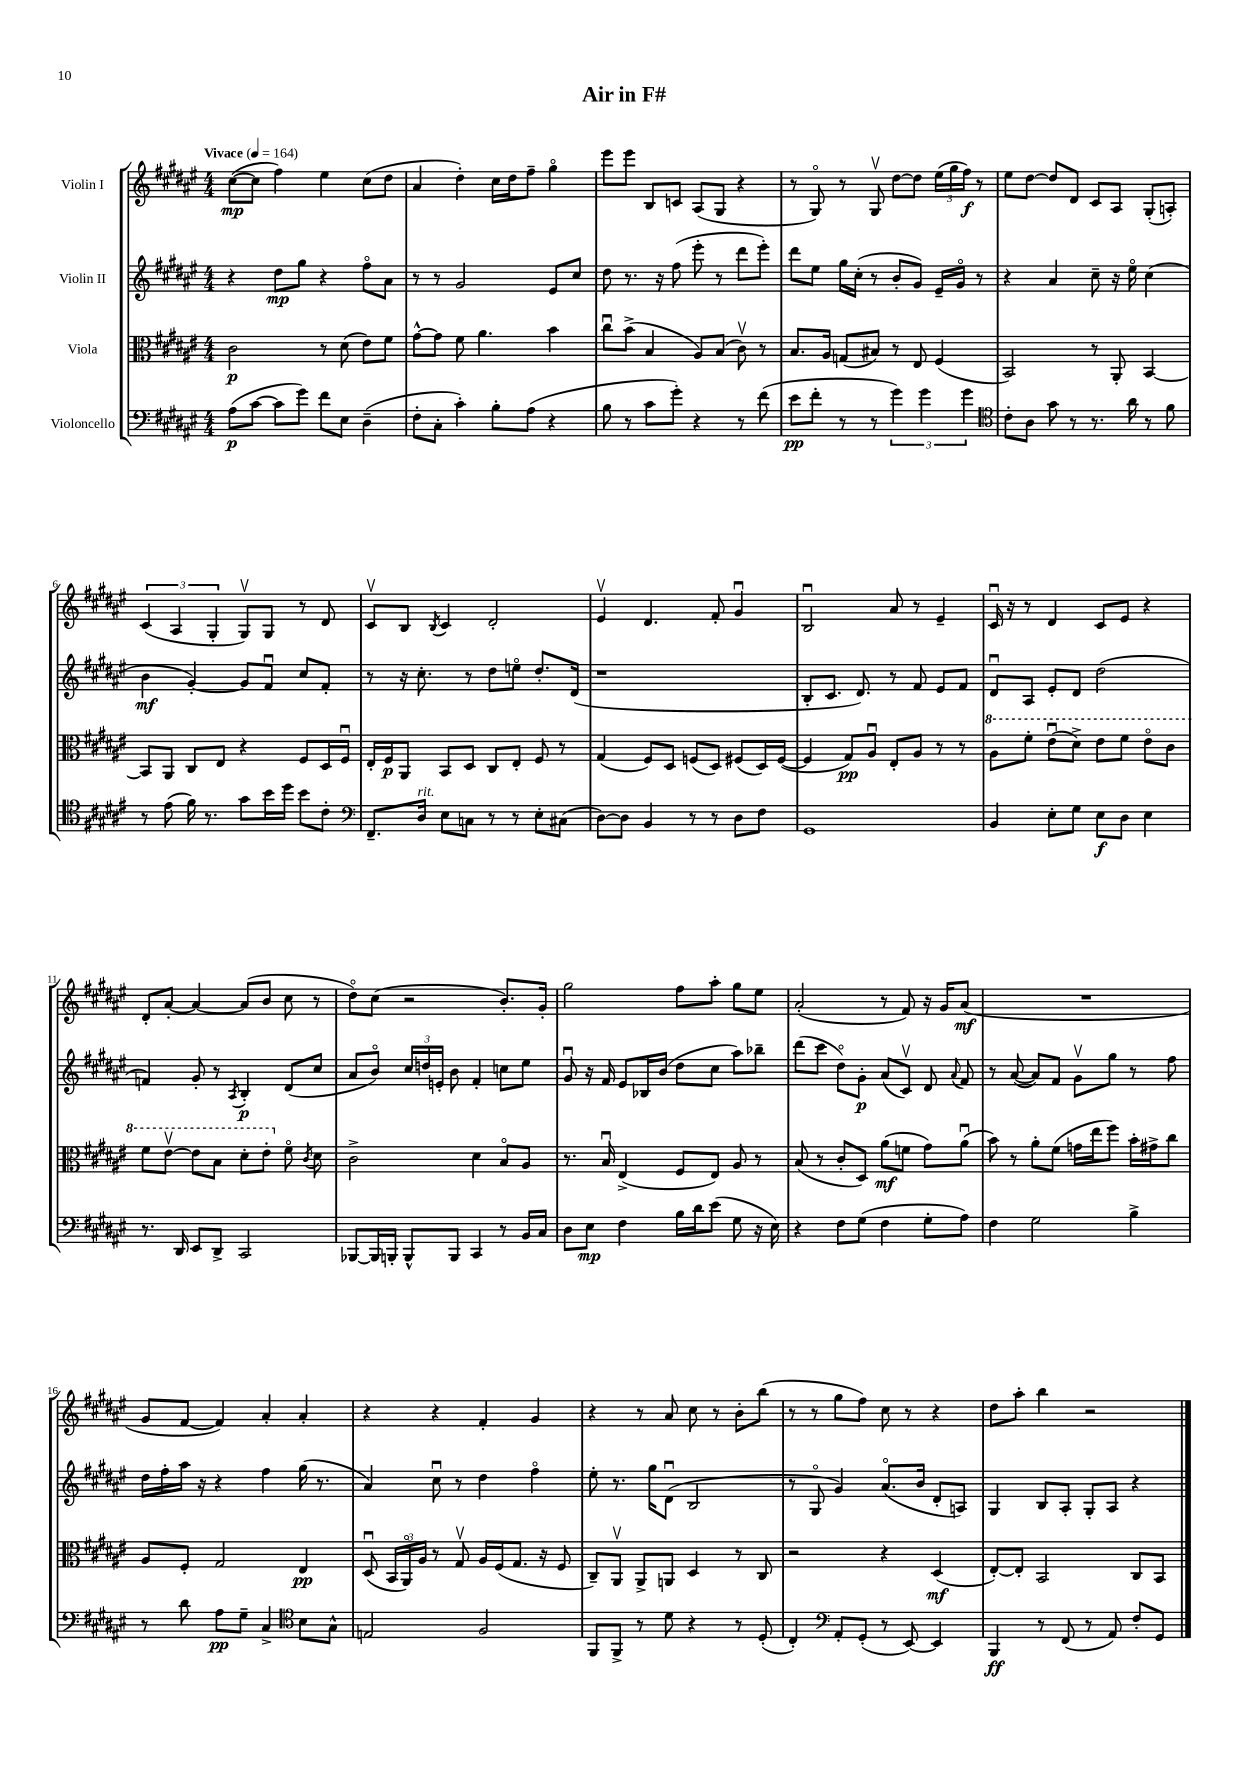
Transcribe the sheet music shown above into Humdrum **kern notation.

**kern	**kern	**kern	**kern
*staff4	*staff3	*staff2	*staff1
*clefF4	*clefC3	*clefG2	*clefG2
*k[f#c#g#d#a#e#]	*k[f#c#g#d#a#e#]	*k[f#c#g#d#a#e#]	*k[f#c#g#d#a#e#]
*M4/4	*M4/4	*M4/4	*M4/4
*MM164	*MM164	*MM164	*MM164
(8A#\L	2c#\	4r	([8cc#\L
[8c#\J	.	.	8cc#\]J
8c#\]L	.	8dd#\L	4ff#\)
8g#\J)	.	8gg#\J	.
8f#\L	8r	4r	4ee#\
8E#\J	(8d#\	.	.
(4D#~\	8e#\L)	8ff#o\L	(8cc#\L
.	8f#\J	8a#\J	8dd#\J
=	=	=	=
8F#'\L	[8g#^^\L	8r	4a#/
8C#'\J	8g#\]J	8r	.
4c#'\)	8f#\	2g#/	4dd#'\)
.	4.a#\	.	.
8B'\L	.	.	16cc#\LL
.	.	.	16dd#\J
(8A#\J	.	.	8ff#~\J
4r	4b\	8e#/L	4gg#o\
.	.	8cc#/J	.
=	=	=	=
8B\	8cc#u\L	8dd#\	8eee#\L
8r	(8b^\J	8.r	8eee#\J
8c#\L	4B/	.	8B/L
.	.	16r	.
8g#'\J)	.	(8ff#\	8c/J
4r	8A#/L)	8eee#'\	(8A#/L
.	(8B/J	8r	8G#/J
8r	8c#v\)	8ddd#\L	4r
(8f#\	8r	8eee#'\J)	.
=	=	=	=
8e#\L	8.B/L	8ddd#\L	8r
8f#'\J	.	8ee#\J	8G#o/)
.	16A#/Jk	.	.
8r	(8G/L	16gg#\LL	8r
.	.	(16cc#'\JJ	.
8r	8B#/J)	8r	8G#v/
6g#\)	8r	8b'/L	[8dd#\L
.	8E#/	8g#/J)	8dd#\]J
6g#\	.	.	.
.	(4F#/	16e#~/LL	(24ee#\LL
.	.	.	24gg#\
.	.	16g#o/JJ	.
6g#\	.	.	24ff#\JJ)
.	.	8r	8r
=	=	=	=
*clefC4	*	*	*
8c#'\L	2BB/)	4r	8ee#\L
8A#\J	.	.	[8dd#\J
8g#\	.	4a#/	8dd#/]L
8r	.	.	8d#/J
8.r	8r	8cc#~\	8c#/L
.	8AA#'/	16r	8A#/J
16a#\	.	16ee#o\	.
8r	[4BB/	(4cc#\	(8G#'/L
8f#\	.	.	8A'/J)
=	=	=	=
8r	8BB/]L	4b\	(6c#/
(8e#\	8AA#/J	.	.
.	.	.	6A#/
16f#\)	8C#/L	[4g#'/)	.
8.r	.	.	.
.	.	.	6G#'/
.	8E#/J	.	.
8g#\L	4r	8g#/]L	8G#v/L)
16b\L	.	8f#u/J	8G#/J
16dd#\JJ	.	.	.
8b\L	8F#/L	8cc#/L	8r
8c#'\J	16D#/L	8f#'/J	8d#/
.	16F#u/JJ	.	.
=	=	=	=
*clefF4	*	*	*
8.FF#~/L	16E#'/LL	8r	8c#v/L
.	16F#/J	.	.
.	8AA#/J	16r	8B/J
16D#/Jk	.	8.cc#'\	.
.	.	.	8qB/
8E#\L	8BB/L	.	4c#/
8C\J	8D#/J	8r	.
8r	8C#/L	8dd#\L	2d#'/
8r	8E#'/J	8eeo\J	.
8E#'\L	8F#/	8.dd#'/L	.
(8C#\J	8r	.	.
.	.	(16d#/Jk	.
=	=	=	=
[8D#\L)	(4G#/	1r	4e#v/
8D#\]J	.	.	.
4BB/	8F#/L)	.	4.d#/
.	8D#/J	.	.
8r	(8F/L	.	.
8r	8D#/J)	.	8f#'/
8D#\L	(8F#/L	.	4g#u/
8F#\J	16D#/L)	.	.
.	([16F#/JJ	.	.
=	=	=	=
1GG#	4F#/]	8B'/L	2Bu/
.	.	8.c#/J	.
.	8G#/L)	.	.
.	.	8.d#/)	.
.	8A#u/J	.	.
.	8E#'/L	8r	8a#/
.	8A#/J	8f#/	8r
.	8r	8e#/L	4e#~/
.	8r	8f#/J	.
=	=	=	=
4BB/	8a#\L	8d#u/L	16c#u/
.	.	.	16r
.	8ff#'\J	8A#/J	8r
8E#'\L	(8ee#u\L	8e#'/L	4d#/
8G#\J	8dd#^\J)	8d#/J	.
8E#\L	8ee#\L	(2dd#\	8c#/L
8D#\J	8ff#\J	.	8e#/J
4E#\	8ee#o\L	.	4r
.	8cc#\J	.	.
=	=	=	=
8.r	8ff#\L	4f/)	8d#'/L
.	[8ee#v\J	.	[8a#'/J
16DD#/	.	.	.
8EE#/L	8ee#\]L	8g#'/	4a#/_
8DD#^/J	8b\J	8r	.
.	.	8qA#/	.
2CC#/	8dd#'\L	4B'/	(8a#/]L
.	8ee#'\J	.	8b/J
.	8f#o\	(8d#/L	8cc#\
.	8qc#/	.	.
.	8d#\	8cc#/J	8r
=	=	=	=
[8BBB-/L	2c#^\	8a#/L	8dd#o\L)
16BBB-/]L	.	8bo/J)	(8cc#\J
16BBB'/JJ	.	.	.
8BBB^^/L	.	24cc#/LL	2r
.	.	24dd/	.
.	.	24e'/JJ	.
8BBB/J	.	8b\	.
4CC#/	4d#\	4f#'/	.
8r	8Bo/L	8cc\L	8.b'/L)
16BB/LL	8A#/J	8ee#\J	.
16C#/JJ	.	.	16g#'/Jk
=	=	=	=
8D#\L	8.r	8g#u/	2gg#\
8E#\J	.	16r	.
.	16Bu/	16f#/	.
4F#\	(4E#^/	8e#/L	.
.	.	16B-/L	.
.	.	(16b/JJ	.
16B\LL	8F#/L	8dd#\L	8ff#\L
16d#\J	.	.	.
(8e#\J	8E#/J)	8cc#\J	8aa#'\J
8G#\	8A#/	8aa#\L)	8gg#\L
16r	8r	8bb-~\J	8ee#\J
16E#\)	.	.	.
=	=	=	=
4r	(8B/	(8ddd#\L	(2a#'/
.	8r	8ccc#\J	.
8F#\L	8c#'/L	8dd#o\L)	.
(8G#\J	8D#/J)	8g#'\J	.
4F#\	(8a#\L	(8a#/L	8r
.	8f\J	8c#v/J)	8f#/)
8G#'\L	8g#\L)	8d#/	16r
.	.	.	16g#/LK
.	.	8qqa#/	.
8A#\J)	(8a#u\J	8f#/	(8a#/J
=	=	=	=
4F#\	8b\)	8r	1r
.	8r	([8a#/	.
2G#\	8a#'\L	8a#/]L)	.
.	(8f#\J	8f#/J	.
.	16g\LL	8g#v\L	.
.	16ee#\J	.	.
.	8ff#\J)	8gg#\J	.
4B^\	16b'\LL	8r	.
.	16g#^\J	.	.
.	8cc#\J	8ff#\	.
=	=	=	=
8r	8A#/L	16dd#\LL	8g#/L
.	.	16ff#'\	.
8d#\	8F#'/J	16aa#\JJ	[8f#/J
.	.	16r	.
8A#\L	2G#/	4r	4f#/])
8G#~\J	.	.	.
4C#^/	.	4ff#\	4a#'/
*clefC4	*	*	*
8B\L	4E#/	(16gg#\	4a#'/
.	.	8.r	.
8G#^^\J	.	.	.
=	=	=	=
2E/	(8D#u/	4a#/)	4r
.	24BB/LL	.	.
.	24AA#o/)	.	.
.	24A#/JJ	.	.
.	8r	8cc#u\	4r
.	8G#v/	8r	.
2F#/	16A#/LL	4dd#\	4f#'/
.	(16F#/J	.	.
.	8.G#/J	.	.
.	.	4ff#o\	4g#/
.	16r	.	.
.	8F#/	.	.
=	=	=	=
8FF#/L	8C#~/L)	8ee#'\	4r
8FF#^/J	8AA#v/J	8.r	.
8r	8AA#^/L	.	8r
.	.	16gg#\LK	.
8d#\	8AA/J	(8d#u\J	8a#/
4r	4D#/	2B/	8cc#\
.	.	.	8r
8r	8r	.	8b'\L
(8D#'/	8C#/	.	(8bb\J
=	=	=	=
4C#'/)	2r	8r	8r
.	.	8G#o/	8r
*clefF4	*	*	*
8AA#'/L	.	4g#/)	8gg#\L
(8GG#'/J	.	.	8ff#\J)
8r	4r	(8.a#o/L	8cc#\
[8EE#/)	.	.	8r
.	.	16b/Jk	.
4EE#/]	(4D#/	8d#'/L	4r
.	.	8A/J)	.
=	=	=	=
4BBB/	[8E#'/L)	4G#/	8dd#\L
.	8E#'/]J	.	8aa#'\J
8r	2BB/	8B/L	4bb\
(8FF#/	.	8A#'/J	.
8r	.	8G#'/L	2r
8AA#/)	.	8A#/J	.
8F#'/L	8C#/L	4r	.
8GG#/J	8BB/J	.	.
==	==	==	==
*-	*-	*-	*-
